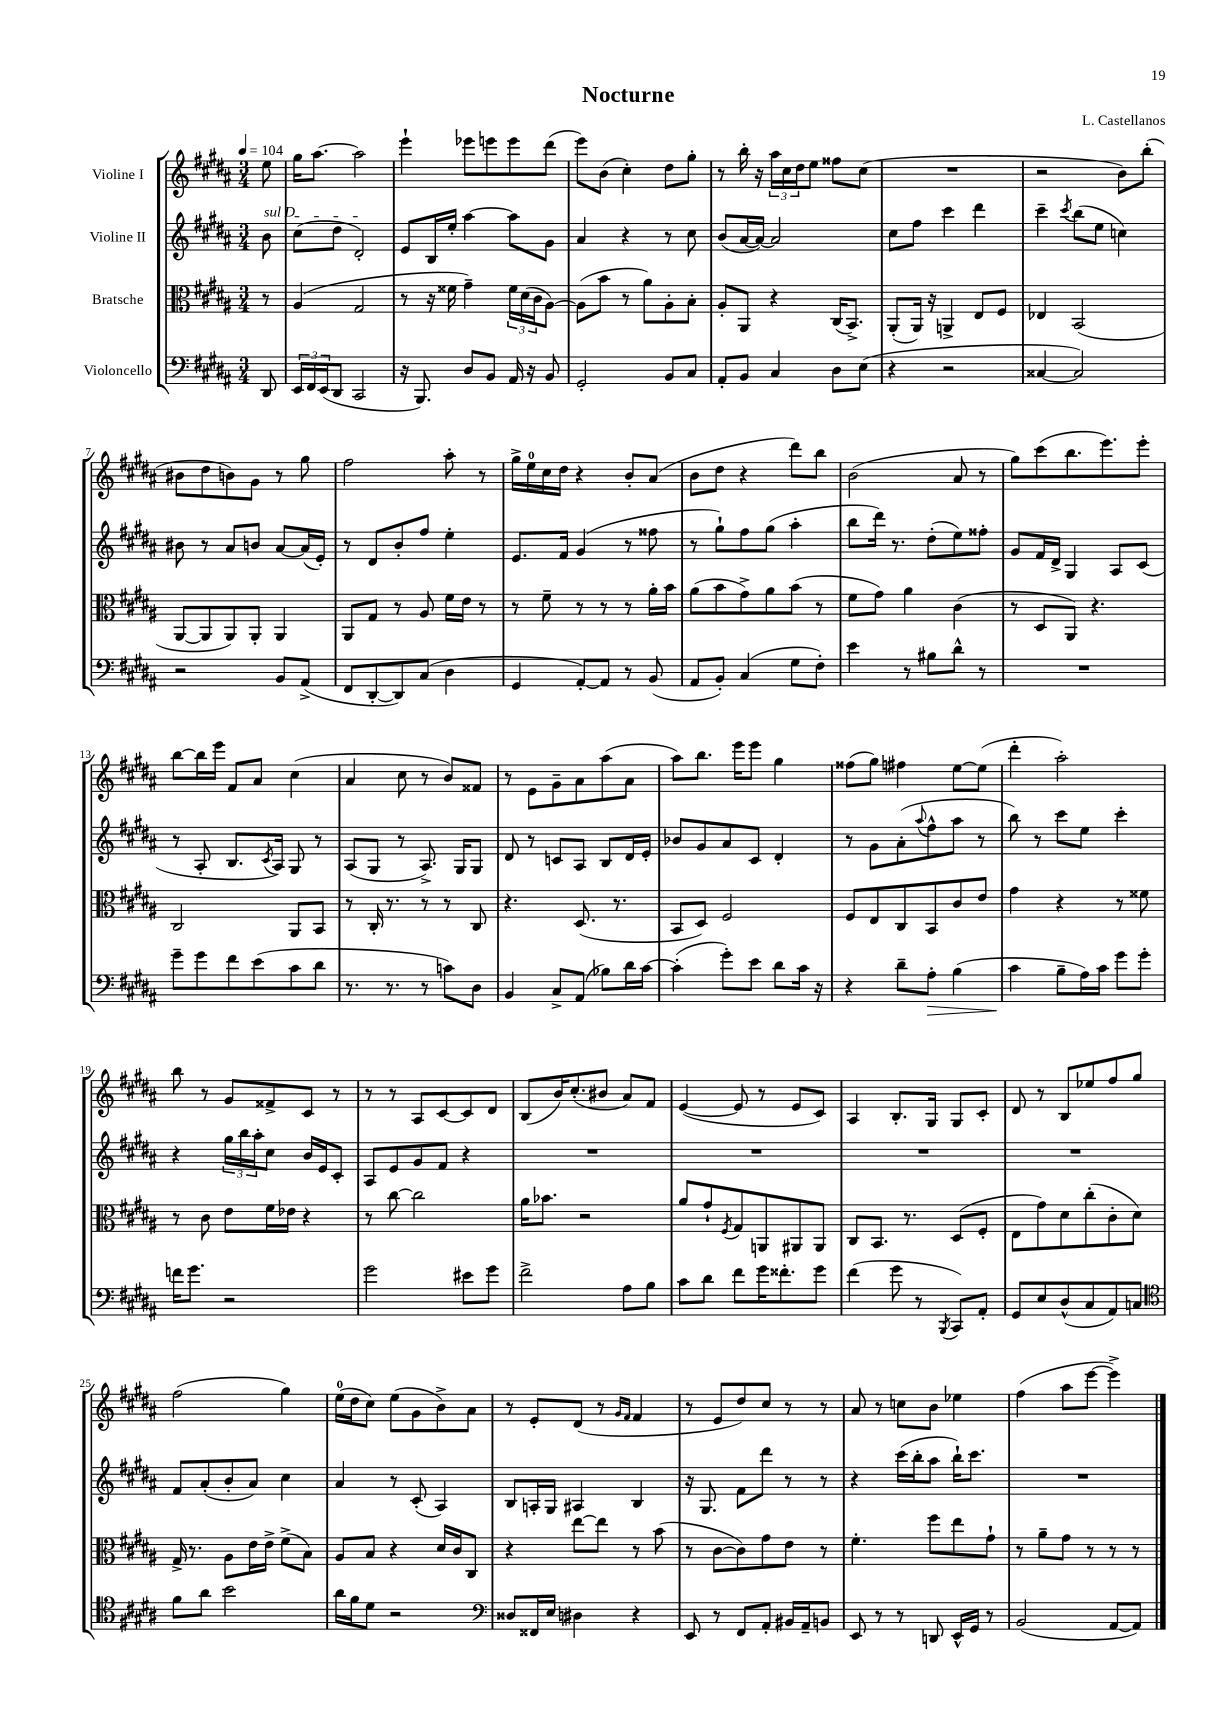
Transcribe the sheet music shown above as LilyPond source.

\header { title = "Nocturne" composer = "L. Castellanos" }
<<
\new StaffGroup <<
\new Staff = "s0" \with { instrumentName = "Violine I" } {
    \clef treble \key b \major \numericTimeSignature \time 3/4 \partial 8 \tempo 4 = 104
    e''8 |
    gis''16 ais''8.~ ais''2 |
    e'''4-! ees'''8 e'''8 e'''8 dis'''8( |
    e'''8) b'8( cis''4-.) dis''8 gis''8-. |
    r8 b''16-. r16 \tuplet 3/2 { ais''16 cis''16 dis''16 } e''8 fisis''8 cis''8( |
    R2. |
    r2 b'8) b''8-.( |
    bis'8 dis''8 b'8) gis'8 r8 gis''8 |
    fis''2 ais''8-. r8 |
    gis''16-> e''16-0 cis''16 dis''16 r4 b'8-. ais'8( |
    b'8 dis''8 r4 dis'''8) b''8 |
    b'2( ais'8 r8 |
    gis''8) cis'''8( b''8. e'''8.) e'''8-. |
    b''8~ b''16 e'''16 fis'8 ais'8 cis''4( |
    ais'4 cis''8 r8 b'8) fisis'8 |
    r8 e'8 gis'8-- ais'8 ais''8( ais'8 |
    ais''8) b''8. e'''16 e'''8 gis''4 |
    fisis''8( gis''8) fis''4 e''8~ e''8( |
    dis'''4-. ais''2-.) |
    b''8 r8 gis'8 fisis'8-> cis'8 r8 |
    r8 r8 ais8 cis'8~ cis'8 dis'8 |
    b8( b'16) cis''8.-.( bis'8 ais'8) fis'8 |
    e'4~( e'8 r8 e'8 cis'8) |
    ais4 b8.-. gis16 gis8 cis'8-. |
    dis'8 r8 b8 ees''8 fis''8 gis''8 |
    fis''2( gis''4) |
    e''16-0( dis''16 cis''8) e''8( gis'8 b'8->) ais'8 |
    r8 e'8-. dis'8( r8 \grace { gis'16 fis'16 } fis'4 |
    r8 e'8 dis''8) cis''8 r8 r8 |
    ais'8 r8 c''8 b'8 ees''4 |
    fis''4( ais''8 e'''8~ e'''4->) \bar "|." |
}
\new Staff = "s1" \with { instrumentName = "Violine II" } {
    \clef treble \key b \major \numericTimeSignature \time 3/4 \partial 8
    \once \override TextSpanner.bound-details.left.text = \markup { \italic "sul D" } b'8\startTextSpan |
    cis''8( dis''8 dis'2-.\stopTextSpan) |
    e'8 b16 e''16-. ais''4~ ais''8 gis'8 |
    ais'4 r4 r8 cis''8 |
    b'8( ais'16~ ais'16~) ais'2 |
    cis''8 fis''8 cis'''4 dis'''4 |
    cis'''4-- \acciaccatura { cis'''8 } b''8( e''8 c''4) |
    bis'8 r8 ais'8 b'8 ais'8~ ais'16( e'16-.) |
    r8 dis'8 b'8-. fis''8 e''4-. |
    e'8. fis'16 gis'4( r8 fisis''8 |
    r8 gis''8-!) fis''8 gis''8( ais''4-. |
    b''8 dis'''16) r8. dis''8-.( e''8) fisis''8-. |
    gis'8 fis'16 dis'16-> gis4 ais8 cis'8( |
    r8 ais8-. b8. \acciaccatura { cis'8 } ais16) gis8 r8 |
    ais8( gis8 r8 ais8.->) gis16 gis8 |
    dis'8 r8 c'8 ais8 b8 dis'16 e'16-. |
    bes'8 gis'8 ais'8 cis'8 dis'4-. |
    r8 gis'8 ais'8-.( \appoggiatura { ais''8 } fis''8-^ ais''8 r8 |
    b''8) r8 cis'''8 e''8 cis'''4-. |
    r4 \tuplet 3/2 { gis''16 b''16 ais''16-. } cis''8 b'16 e'16 cis'8-. |
    ais8 e'8 gis'8 fis'8 r4 |
    R2. |
    R2. |
    R2. |
    R2. |
    fis'8 ais'8-.( b'8-. ais'8) cis''4 |
    ais'4 r8 cis'8-.( ais4) |
    b8 a16-. gis16 ais4 b4 |
    r16 gis8. fis'8 dis'''8 r8 r8 |
    r4 cis'''16( b''16-. ais''8 b''16-!) cis'''8. |
    R2. \bar "|." |
}
\new Staff = "s2" \with { instrumentName = "Bratsche" } {
    \clef alto \key b \major \numericTimeSignature \time 3/4 \partial 8
    r8 |
    ais4( gis2 |
    r8 r16 fisis'16 gis'4--) \tuplet 3/2 { fisis'16 dis'16( cis'16 } ais8~) |
    ais8( b'8 r8 ais'8) ais8-. b8-. |
    ais8-. ais,8 r4 cis16( b,8.->) |
    ais,8-.( ais,16) r16 a,4-> e8 fis8 |
    ees4 b,2( |
    ais,8~ ais,8 ais,8) ais,8-. ais,4 |
    ais,8 gis8 r8 ais8 fis'16 e'16 r8 |
    r8 fis'8-- r8 r8 r8 ais'16-. b'16 |
    ais'8( b'8 gis'8->) ais'8 b'8( r8 |
    fis'8 gis'8) ais'4 cis'4( |
    r8 dis8 ais,8) r4. |
    cis2 ais,8 b,8 |
    r8 cis16-. r8. r8 r8 cis8 |
    r4. dis8.( r8. |
    b,8 dis8) fis2 |
    fis8 e8 cis8 b,8 cis'8 e'8 |
    gis'4 r4 r8 fisis'8 |
    r8 cis'8 e'8 fis'16 ees'16 r4 |
    r8 cis''8~ cis''2 |
    ais'16 bes'8. r2 |
    ais'8 gis'8-! \acciaccatura { fis8 } gis8 a,8 ais,8 ais,8 |
    cis8 b,8. r8. dis8( fis8-. |
    e8 gis'8) dis'8 cis''8-.( cis'8-. dis'8) |
    gis16-> r8. ais8 e'16 e'16-> fis'8->( b8) |
    ais8 b8 r4 dis'16 cis'16 cis8 |
    r4 e''8~ e''8 r8 b'8( |
    r8 cis'8~ cis'8) gis'8 e'8 r8 |
    fis'4.-. fis''8 e''8 gis'8-! |
    r8 ais'8-- gis'8 r8 r8 r8 \bar "|." |
}
\new Staff = "s3" \with { instrumentName = "Violoncello" } {
    \clef bass \key b \major \numericTimeSignature \time 3/4 \partial 8
    dis,8 |
    \tuplet 3/2 { e,16 fis,16 e,16( } dis,8 cis,2 |
    r16 b,,8.) dis8 b,8 ais,16 r16 b,8 |
    gis,2-. b,8 cis8 |
    ais,8-. b,8 cis4 dis8 e8( |
    r4 r2 |
    cisis4~ cisis2) |
    r2 b,8 ais,8->( |
    fis,8 dis,8~-. dis,8) cis8( dis4 |
    gis,4 ais,8~-.) ais,8 r8 b,8( |
    ais,8 b,8-.) cis4( gis8 fis8-.) |
    e'4 r8 bis8 dis'8-^ r8 |
    R2. |
    gis'8-- gis'8 fis'8 e'8( cis'8 dis'8 |
    r8. r8. r8 c'8) dis8 |
    b,4 cis8-> ais,8( bes8) dis'16 cis'16~ |
    cis'4-.( gis'8-.) e'8 dis'8 cis'16 r16 |
    r4 dis'8-- ais8-.\> b4( |
    cis'4\! b8-- ais16) cis'16 gis'8 gis'8-. |
    f'16 gis'8. r2 |
    gis'2 eis'8 gis'8 |
    fis'2-> ais8 b8 |
    cis'8 dis'8 fis'8 gis'16 fisis'8.-. gis'8 |
    fis'4( gis'8 r8 \acciaccatura { b,,8 } cis,8) ais,8-. |
    gis,8 e8 dis8-^( cis8 ais,8) c8 |
    \clef tenor fis'8 ais'8 b'2 |
    ais'16 fis'16 dis'8 r2 |
    \clef bass disis8 fisis,16 e16 dis4 r4 |
    e,8 r8 fis,8 ais,8-. bis,16 ais,16-- b,8 |
    e,8 r8 r8 d,8 e,16-^ gis,16 r8 |
    b,2( ais,8~ ais,8) \bar "|." |
}
>>
>>
